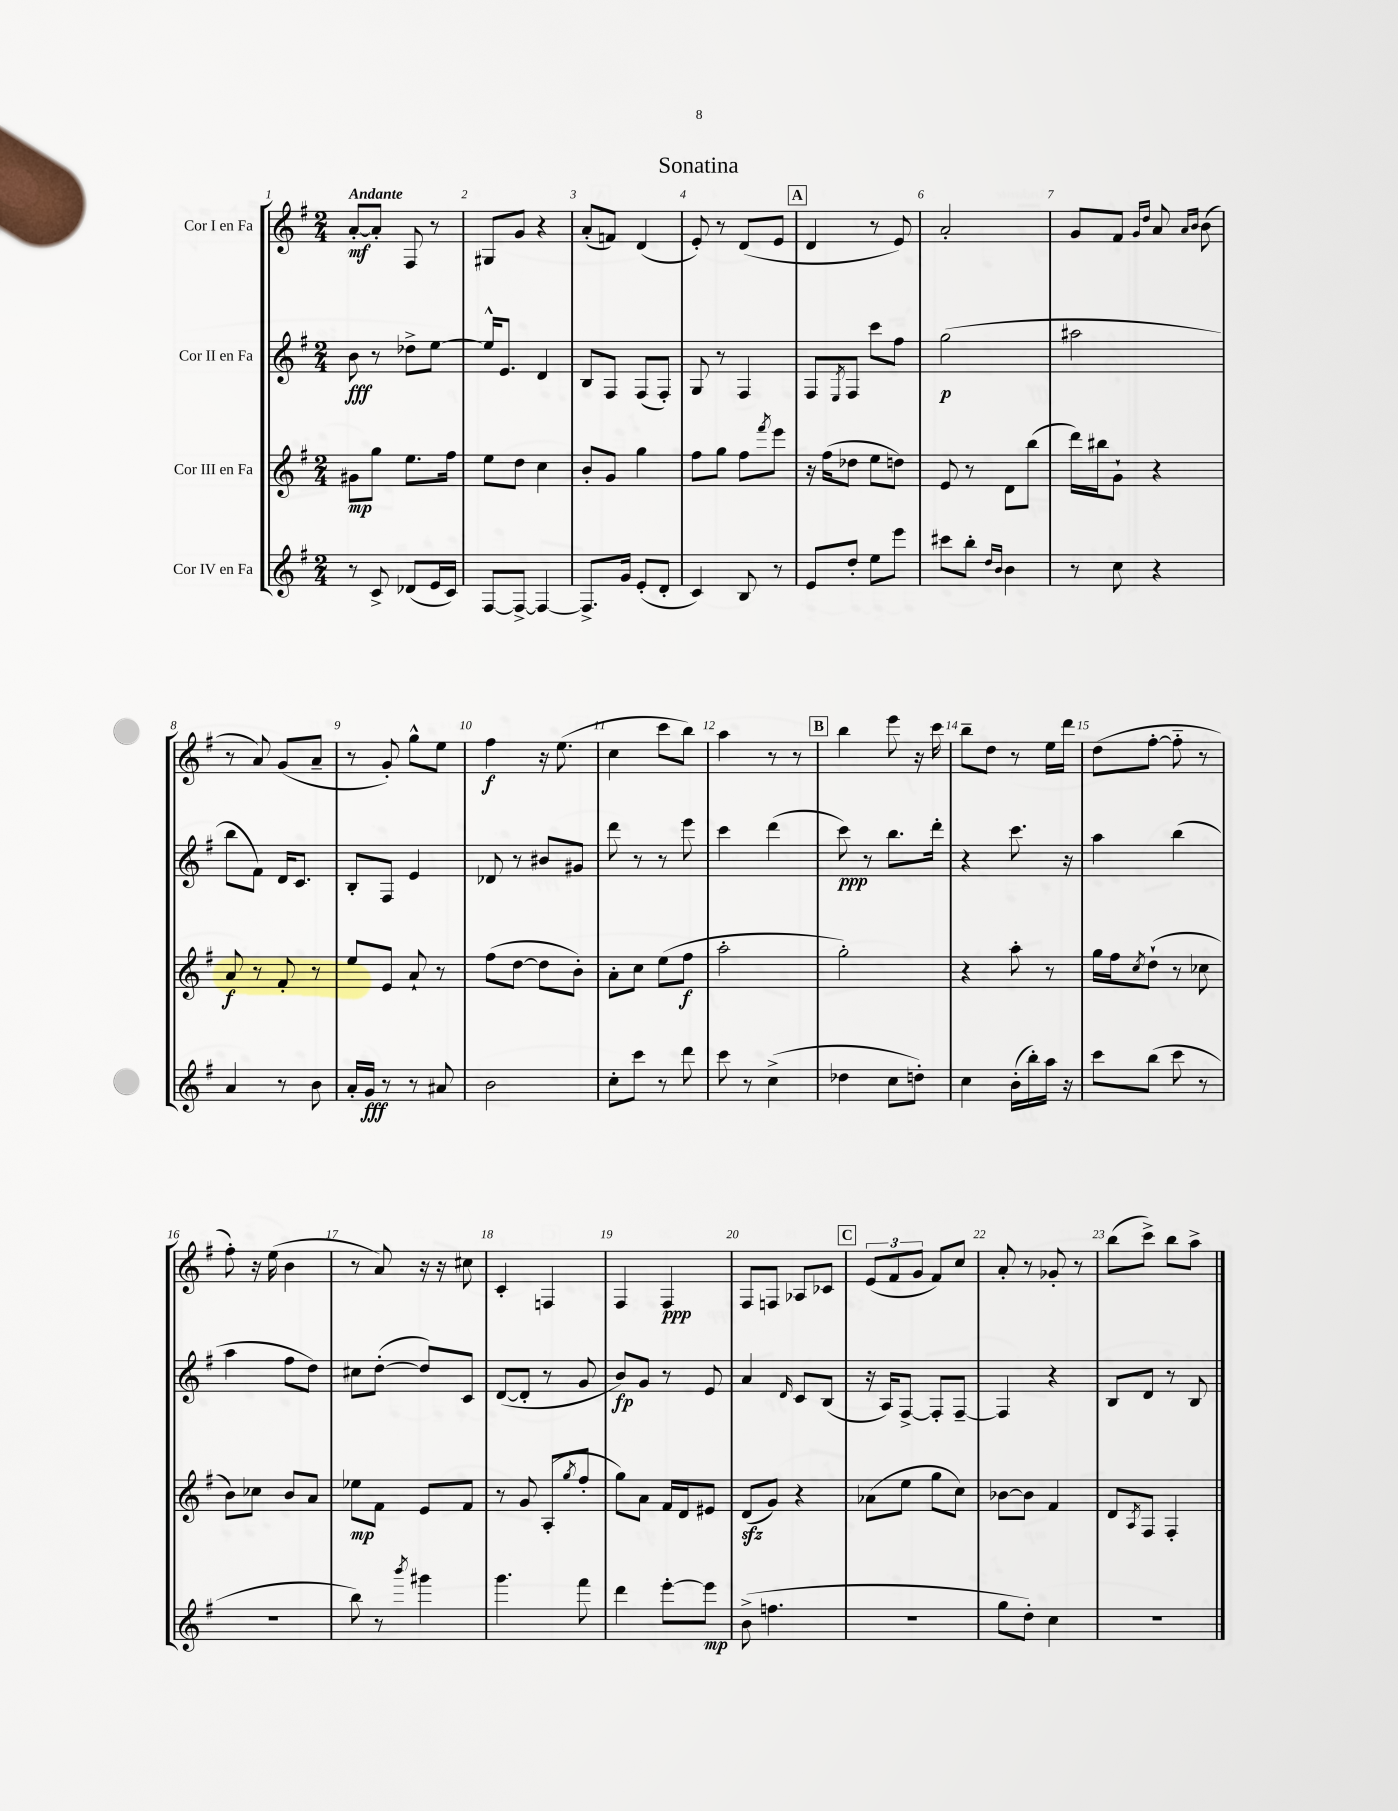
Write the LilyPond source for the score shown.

\header { title = "Sonatina" }
<<
\new StaffGroup <<
\new Staff = "s0" \with { instrumentName = "Cor I en Fa" } {
    \clef treble \key g \major \numericTimeSignature \time 2/4 \tempo "Andante"
    a'8~-.\mf a'8-. fis8 r8 |
    gis8 g'8 r4 |
    a'8-.( f'8) d'4( |
    e'8-.) r8 d'8( e'8 |
    \mark \markup { \box "A" } d'4 r8 e'8) |
    a'2-. |
    g'8 fis'8 \grace { g'16 d''16 } a'8 \grace { a'16 b'16 } b'8( |
    r8 a'8) g'8( a'8-- |
    r8 g'8-.) g''8-^ e''8 |
    fis''4\f r16 e''8.( |
    c''4 c'''8 b''8) |
    a''4 r8 r8 |
    \mark \markup { \box "B" } b''4 e'''8 r16 c'''16 |
    b''8-- d''8 r8 e''16 d'''16 |
    d''8( fis''8~-. fis''8-_ r8 |
    fis''8-.) r16 e''16( b'4 |
    r8 a'8) r16 r16 cis''8 |
    c'4-. f4 |
    fis4 fis4\ppp |
    fis8 f8 aes8 ces'8 |
    \mark \markup { \box "C" } \tuplet 3/2 { e'8( fis'8 g'8 } fis'8) c''8 |
    a'8-. r8 ges'8-. r8 |
    b''8( c'''8->) b''8 a''8-> \bar "|." |
}
\new Staff = "s1" \with { instrumentName = "Cor II en Fa" } {
    \clef treble \key g \major \numericTimeSignature \time 2/4
    b'8\fff r8 des''8-> e''8~ |
    e''16-^ e'8. d'4 |
    b8 fis8 fis8( fis8-.) |
    g8 r8 fis4 |
    \mark \markup { \box "A" } fis8 \acciaccatura { e8 } fis8 c'''8 fis''8 |
    g''2\p( |
    ais''2 |
    b''8 fis'8) d'16 c'8. |
    b8-. fis8 e'4 |
    des'8 r8 bis'8 gis'8 |
    d'''8 r8 r8 e'''8 |
    c'''4 d'''4( |
    \mark \markup { \box "B" } c'''8\ppp) r8 b''8. d'''16-. |
    r4 c'''8. r16 |
    a''4 b''4( |
    a''4 fis''8 d''8) |
    cis''8 d''8~-.( d''8) c'8 |
    d'8~( d'8-. r8 g'8 |
    b'8\fp) g'8 r8 e'8 |
    a'4 \grace { d'16 } c'8 b8( |
    \mark \markup { \box "C" } r16 a16) fis8~-> fis8-. fis8~-- |
    fis4 r4 |
    b8 d'8 r8 b8 \bar "|." |
}
\new Staff = "s2" \with { instrumentName = "Cor III en Fa" } {
    \clef treble \key g \major \numericTimeSignature \time 2/4
    gis'8\mp g''8 e''8. fis''16 |
    e''8 d''8 c''4 |
    b'8-. g'8 g''4 |
    fis''8 g''8 fis''8 \acciaccatura { fis'''8 } e'''8 |
    \mark \markup { \box "A" } r16 fis''16( des''8 e''8 d''8) |
    e'8 r8 d'8 b''8( |
    d'''16) bis''16 g'8-! r4 |
    a'8\f r8 fis'8-. r8 |
    e''8 e'8 a'8-! r8 |
    fis''8( d''8~ d''8 b'8-.) |
    a'8-. c''8 e''8( fis''8\f |
    a''2-. |
    \mark \markup { \box "B" } g''2-.) |
    r4 a''8-. r8 |
    g''16 fis''16 \acciaccatura { c''8 } d''8-!( r8 ces''8 |
    b'8) ces''8 b'8 a'8 |
    ees''8\mp fis'8 e'8 fis'8 |
    r8 g'8 a8-.( \acciaccatura { g''8 } fis''8-. |
    g''8) a'8 fis'16 d'16 eis'8 |
    d'8\sfz( g'8) r4 |
    \mark \markup { \box "C" } aes'8( e''8 g''8 c''8) |
    bes'8~ bes'8 fis'4 |
    d'8 \acciaccatura { a8 } fis8 fis4-. \bar "|." |
}
\new Staff = "s3" \with { instrumentName = "Cor IV en Fa" } {
    \clef treble \key g \major \numericTimeSignature \time 2/4
    r8 c'8-> des'8( e'16 c'16) |
    fis8~ fis8~-> fis4~ |
    fis8.-> g'16 e'8-.( d'8-. |
    c'4) b8 r8 |
    \mark \markup { \box "A" } e'8 d''8-. e''8 e'''8 |
    cis'''8 b''8-. \grace { d''16 b'16 } b'4 |
    r8 c''8 r4 |
    a'4 r8 b'8 |
    a'16-. g'16\fff r8 r8 ais'8 |
    b'2 |
    c''8-. c'''8 r8 d'''8 |
    c'''8 r8 c''4->( |
    \mark \markup { \box "B" } des''4 c''8 d''8-.) |
    c''4 b'16-.( b''16-.) a''16 r16 |
    c'''8 b''8( c'''8 r8 |
    R2 |
    b''8) r8 \acciaccatura { b'''8 } gis'''4 |
    g'''4. fis'''8 |
    d'''4 e'''8~-. e'''8\mp |
    b'8->( f''4. |
    \mark \markup { \box "C" } r2 |
    g''8 d''8-.) c''4 |
    r2 \bar "|." |
}
>>
>>
\layout { \context { \Score \override BarNumber.break-visibility = ##(#f #t #t) barNumberVisibility = #all-bar-numbers-visible } }
